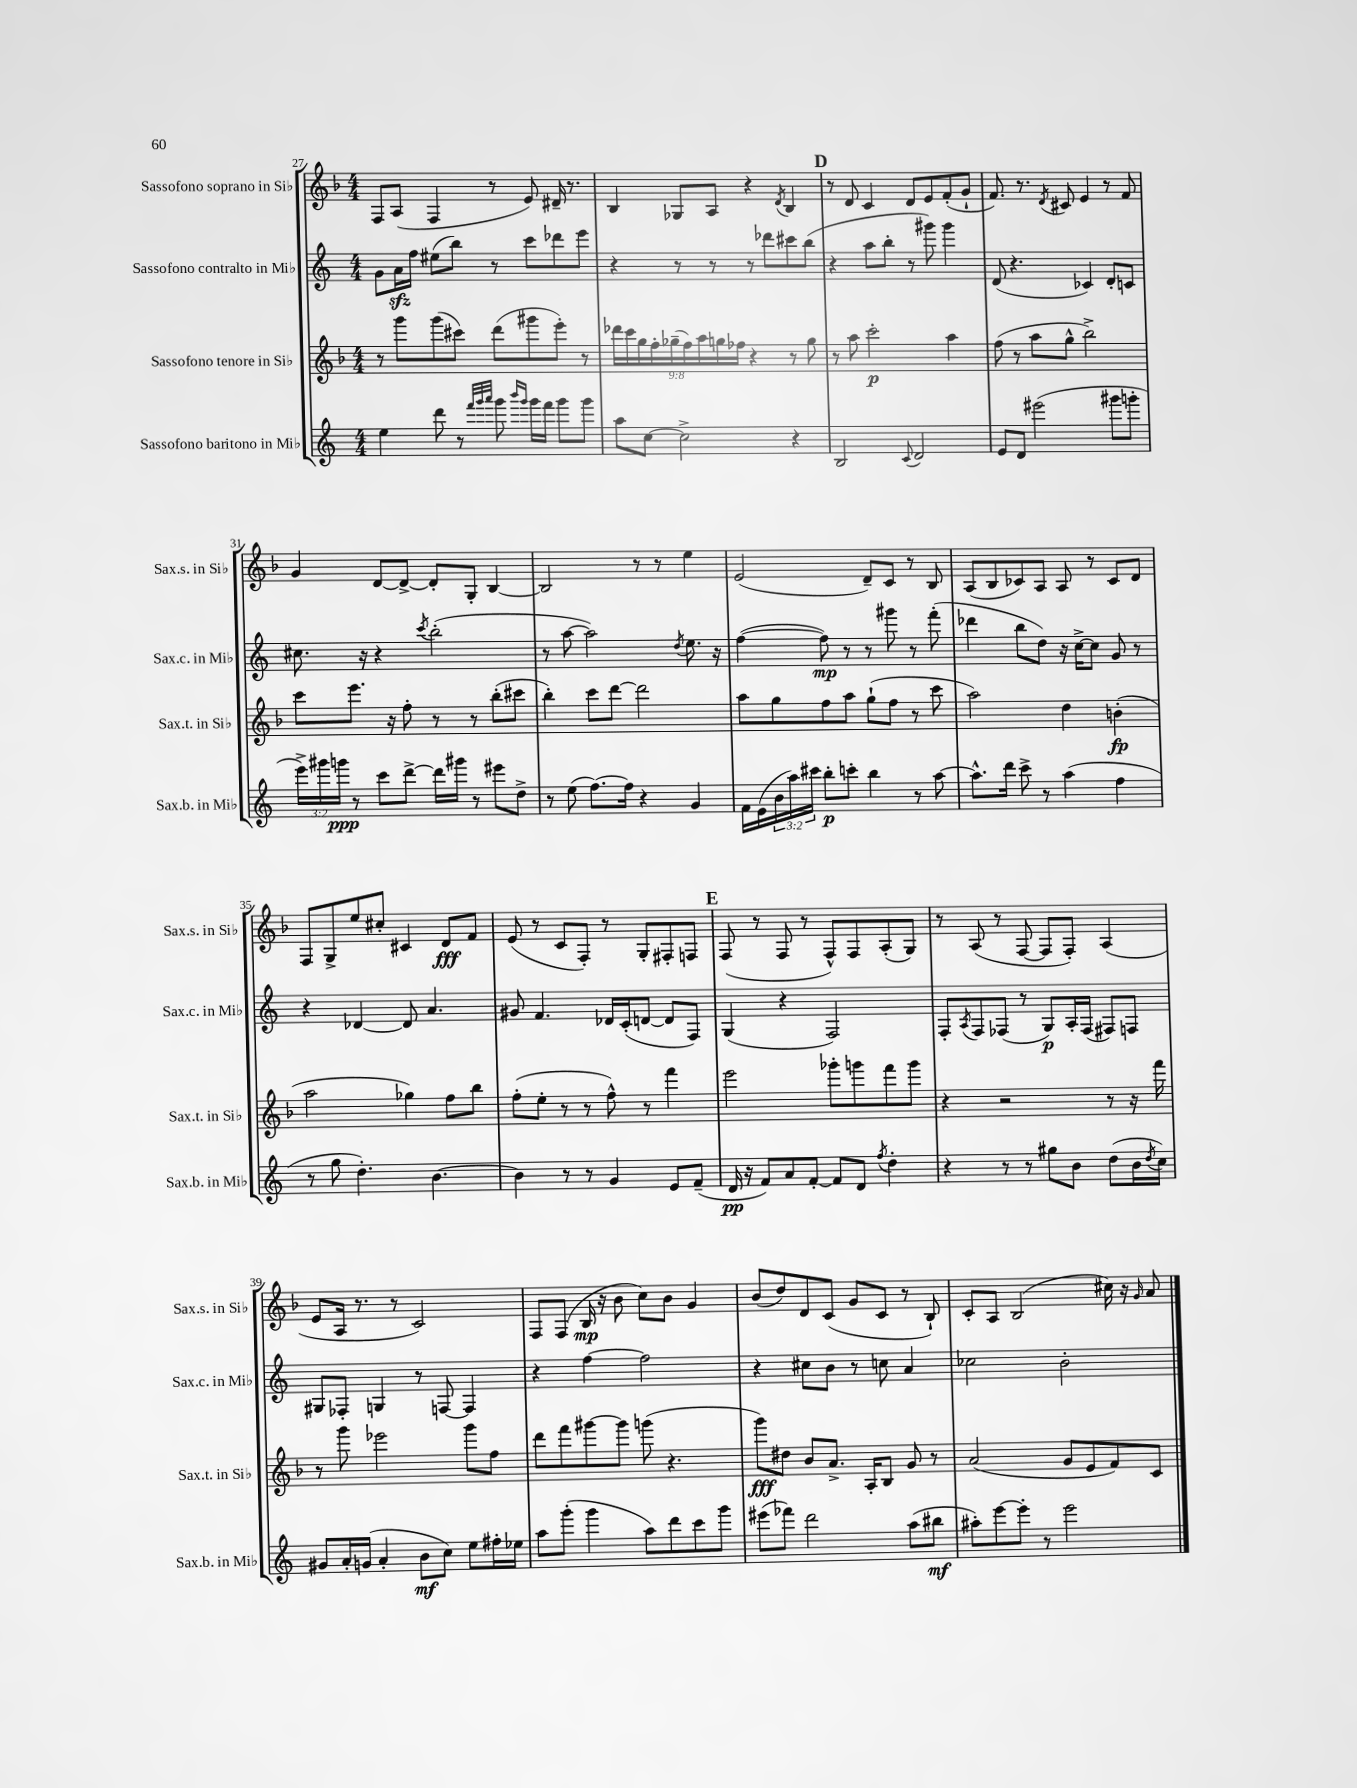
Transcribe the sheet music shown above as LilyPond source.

<<
\new StaffGroup <<
\new Staff = "s0" \with { instrumentName = "Sassofono soprano in Sib" shortInstrumentName = "Sax.s. in Sib" } {
    \clef treble \key f \major \numericTimeSignature \time 4/4
    f8 a8( f4 r8 e'8) dis'16-- r8. |
    bes4 ges8 a8 r4 \acciaccatura { d'8 } bes4 |
    \mark \markup { \bold "D" } r8 d'8 c'4 d'8 e'8 f'8-.( g'8-! |
    f'8.) r8. \acciaccatura { d'8 } cis'8 e'4 r8 f'8 |
    g'4 d'8~ d'8~-> d'8-. g8-. bes4~ |
    bes2 r8 r8 e''4 |
    e'2( d'8--) c'8 r8 bes8 |
    a8( bes8 ces'8) a8 a8 r8 ces'8 d'8 |
    f8 g8-> e''8 cis''8-. cis'4 d'8\fff f'8 |
    e'8( r8 c'8 f8-.) r8 g8-. fis8-. f8 |
    \mark \markup { \bold "E" } f8( r8 f8 r8 f8-^) f8 a8-.( g8) |
    r8 a8( r8 f8~ f8 f8-.) a4( |
    e'8 a16 r8. r8 c'2) |
    f8 f8( bes16\mp r16 bes'8 c''8) bes'8 g'4 |
    bes'8( d''8) d'8 c'8( g'8 c'8 r8 bes8-!) |
    c'8-. a8 bes2( cis''16) r16 \grace { g'16 } a'8 \bar "|." |
}
\new Staff = "s1" \with { instrumentName = "Sassofono contralto in Mib" shortInstrumentName = "Sax.c. in Mib" } {
    \clef treble \key c \major \numericTimeSignature \time 4/4
    g'8 a'16\sfz f''16 eis''8( b''8) r8 c'''8 des'''8 e'''8 |
    r4 r8 r8 r8 des'''8 cis'''8 b''8( |
    \mark \markup { \bold "D" } r4 a''8 b''8-. r8 gis'''8) gis'''4 |
    d'8( r4. ces'4) d'8-. c'8 |
    cis''8. r16 r4 \acciaccatura { c'''8 } b''2-.( |
    r8 a''8~ a''2) \acciaccatura { d''8 } e''8. r16 |
    f''4~( f''8\mp) r8 r8 gis'''8 r8 f'''8-.( |
    des'''4 b''8 d''8) r16 c''16~-> c''8 g'8 r8 |
    r4 des'4~ des'8 a'4. |
    gis'8 f'4. des'16 c'16-.( d'8~ d'8 f8) |
    \mark \markup { \bold "E" } g4( r4 f2) |
    f8-. \acciaccatura { a8 } f8 fes8( r8 g8\p) a16-. fes16( fis8) f8 |
    gis8 fes8-. g4 r8 f8~ f4 |
    r4 f''4~ f''2 |
    r4 cis''8 b'8 r8 c''8 a'4 |
    ces''2 b'2-. \bar "|." |
}
\new Staff = "s2" \with { instrumentName = "Sassofono tenore in Sib" shortInstrumentName = "Sax.t. in Sib" } {
    \clef treble \key f \major \numericTimeSignature \time 4/4 \override Staff.TupletNumber.text = #tuplet-number::calc-fraction-text
    r8 g'''8 g'''8( cis'''8) d'''8( gis'''8 e'''8-.) r8 |
    \tuplet 9/8 { des'''16 c'''16 g''16 f''16-. ges''16--( f''16) a''16 g''16 fes''16 } r4 r8 g''8 |
    \mark \markup { \bold "D" } r8 a''8 c'''2-.\p a''4 |
    f''8( r8 a''8 g''8-^ bes''2->) |
    c'''8 e'''8. r16 f''8-. r8 r8 bes''8-.( cis'''8 |
    bes''4-.) c'''8 d'''8~ d'''2 |
    a''8 g''8 f''8 a''8 g''8-!( f''8 r8 c'''8 |
    a''2) d''4 b'4-.\fp( |
    a''2 ges''4) f''8 bes''8 |
    f''8-.( e''8-. r8 r8 f''8-^) r8 f'''4 |
    \mark \markup { \bold "E" } e'''2 ges'''8-. g'''8 f'''8 g'''8 |
    r4 r2 r8 r16 f'''16 |
    r8 g'''8 ees'''2 g'''8 f''8 |
    d'''8 f'''8 gis'''8~ gis'''8 g'''8( r4. |
    g'''8\fff) dis''8 bes'8 a'8.-> a16-. bes8 g'8 r8 |
    a'2( g'8 e'8 f'8) c'8 \bar "|." |
}
\new Staff = "s3" \with { instrumentName = "Sassofono baritono in Mib" shortInstrumentName = "Sax.b. in Mib" } {
    \clef treble \key c \major \numericTimeSignature \time 4/4 \override Staff.TupletNumber.text = #tuplet-number::calc-fraction-text
    e''4 d'''8 r8 \grace { f'''32 g'''32 a'''32 } g'''8 \grace { b'''16 g'''16 } g'''16 f'''16 g'''8 g'''8 |
    a''8 c''8~ c''2-> r4 |
    \mark \markup { \bold "D" } b2 \appoggiatura { c'8 } d'2 |
    e'8 d'8 eis'''2( gis'''8 g'''8-. |
    \tuplet 3/2 { e'''16->) gis'''16 g'''16\ppp } r8 c'''8 d'''8~-> d'''16 gis'''16 r8 eis'''8 d''8-> |
    r8 e''8( f''8.~) f''16 r4 g'4 |
    f'16 e'16( \tuplet 3/2 { b'16 a''16) cis'''16 } b''8-.\p c'''8-. b''4 r8 a''8~ |
    a''8.-^ d'''16 c'''8-> r8 a''4( f''4 |
    r8 g''8 d''4.-.) b'4.~ |
    b'4 r8 r8 g'4 e'8 f'8--( |
    \mark \markup { \bold "E" } d'16\pp r16 f'8) a'8 f'8~-. f'8 d'8 \acciaccatura { f''8 } d''4-. |
    r4 r8 r8 gis''8 b'8 d''8( b'16 \acciaccatura { d''8 } c''16) |
    gis'8 a'16-. g'16( a'4-. b'8\mf c''8) e''8 fis''16-. ees''16 |
    a''8 g'''8-.( g'''4 a''8) d'''8 c'''8 g'''8 |
    eis'''8( fes'''8) d'''2 a''8( bis''8\mf |
    ais''8-.) e'''8~ e'''8-. r8 e'''2 \bar "|." |
}
>>
>>
\layout { \context { \Score currentBarNumber = #27 } }
